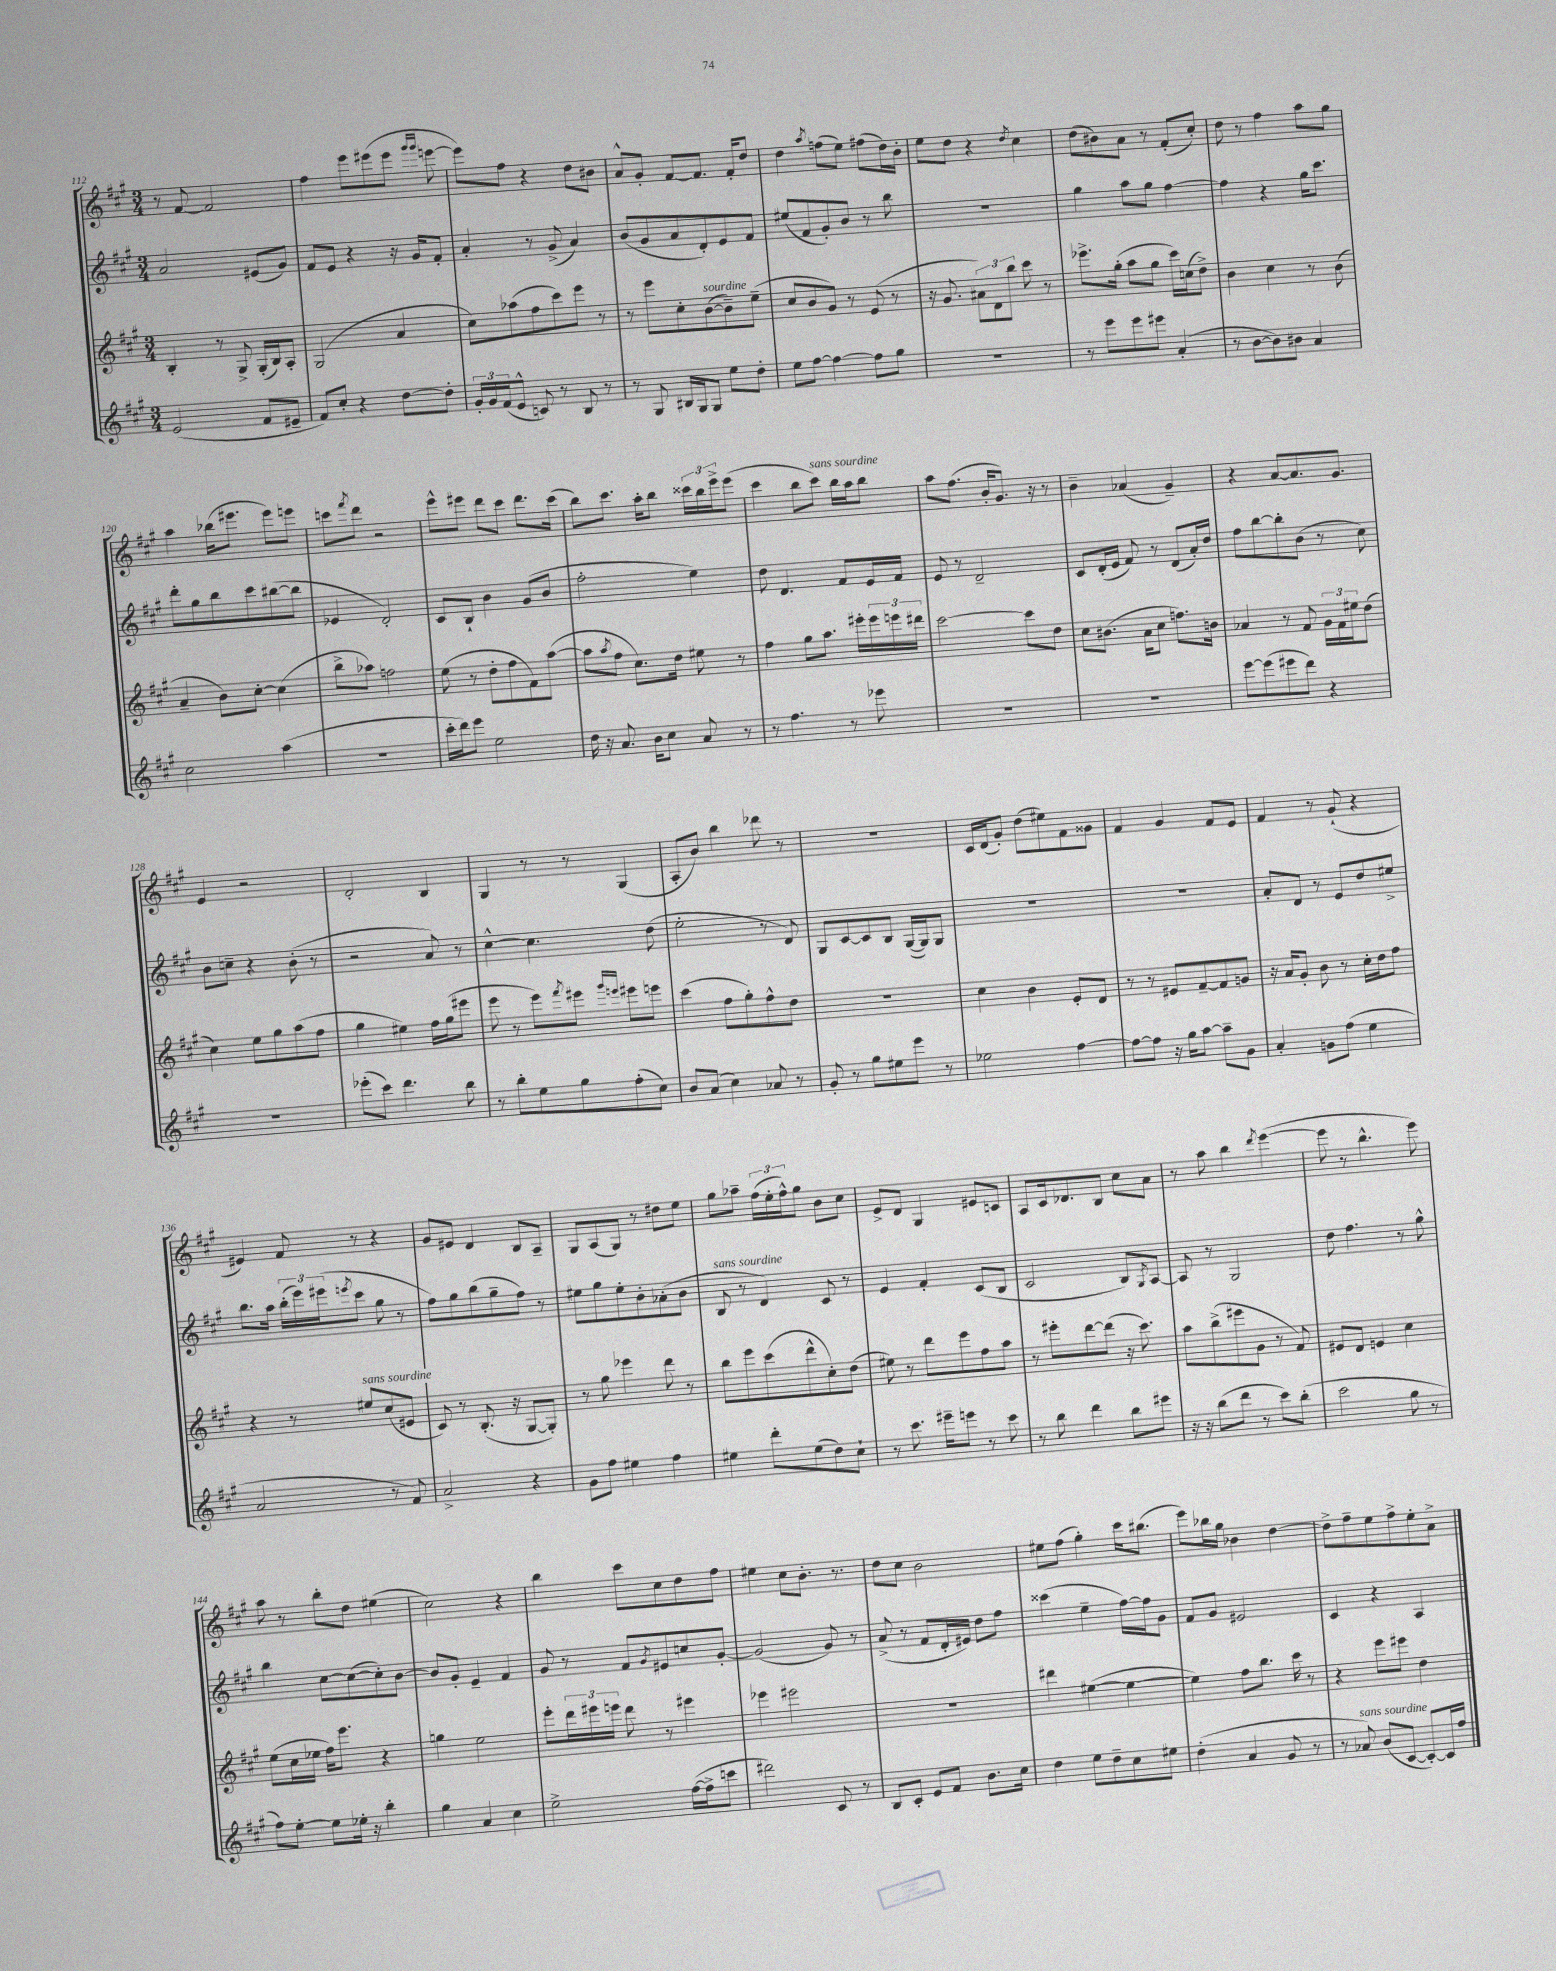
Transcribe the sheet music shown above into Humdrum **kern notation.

**kern	**kern	**kern	**kern
*staff4	*staff3	*staff2	*staff1
*clefG2	*clefG2	*clefG2	*clefG2
*k[f#c#g#]	*k[f#c#g#]	*k[f#c#g#]	*k[f#c#g#]
*M3/4	*M3/4	*M3/4	*M3/4
(2e	4B'	2a	8r
.	.	.	[8f#
.	8r	.	2f#]
.	8G#^	.	.
8f#	(16G#'	(8e#	.
.	16B)	.	.
8e#~	8A'	8g#)	.
=	=	=	=
8f#)	(2G#	8f#	4ff#
8cc#'	.	8e	.
4r	.	4r	8eee
.	.	.	(8eee#
[8dd	4a	16r	8eee#
.	.	16g#	.
.	.	.	16qqggg#
.	.	.	16qqggg#
8dd']	.	8f#'	[8eee
=	=	=	=
24g#'	8cc#)	4a'	8eee])
24g#	.	.	.
(24f#	.	.	.
8e^^	(8aa-	.	8ff#
8c)	8ff#	8r	4r
8r	8ccc#)	(8g#^	.
8B	8eee	4a)	8dd
8r	8r	.	8b#
=	=	=	=
8r	8r	(8b	8a^^
8G#	8eee	8g#	8g#'
16B#	8cc#'	8a	[8f#
16G#	.	.	.
8G#	([8b	8d')	8.f#]
8ee	8b~])	8e	.
.	.	.	16f#'
8dd'	(8ee~	8f#	8dd
=	=	=	=
8ee	8cc#	(8ee#	4dd
[8ff#	8b	8f#	.
.	.	.	8qaa
4ff#_	8g#)	8g#')	(8ff
.	8r	8b	8ee)
8ff#]	(8e	8r	(8ff#
8gg#	8r	8bb	16dd)
.	.	.	16b'
=	=	=	=
2.r	16r	2.r	8ee
.	8.g#	.	.
.	.	.	8dd
.	12a#)	.	4r
.	12d	.	.
.	12bb	.	.
.	.	.	8qdd
.	8ccc#	.	4cc#
.	8r	.	.
=	=	=	=
8r	8.eee-^	4gg#	(8dd
8eee	.	.	8b#)
.	(16gg#'	.	.
8eee	8aa	8aa	8a
8eee#	8gg#	8gg#	8r
(4a'	16ccc#)	[4ff#	(8f#'
.	(16cc	.	.
.	8dd^)	.	8cc#')
=	=	=	=
8r	4b	4ff#]	8dd
[8b	.	.	8r
8b])	4cc#	4r	4ff#
8b#	.	.	.
4a	8r	16gg#	8aa
.	.	8.ccc#	.
.	(8b	.	8gg#
=	=	=	=
2cc#	4a~	8ddd'	4aa
.	.	8gg#	.
.	8b)	8bb	(16bb-
.	.	.	8.eee#
.	[8cc#'	8ccc#	.
(4aa	(4cc#]	([8bb#	8eee#)
.	.	8bb#]	8eee
=	=	=	=
2.r	8bb^	4e-	8ccc
.	.	.	8qfff#
.	8aa-)	.	8ddd
.	2ff	2d')	2r
=	=	=	=
16ccc#'	(8ee	8c#	8eee^^
16ddd)	.	.	.
8eee	8r	8B`	8eee#
2ee	8dd'	4b	8ddd
.	8ff#	.	8ccc#
.	8f#)	(8g#	8.ddd
.	([8aa	8b	.
.	.	.	(16ccc#
=	=	=	=
16dd	8aa]	2ff#'	8bb)
16r	.	.	.
.	8qaa	.	.
8.a	8ff#	.	8.ccc#
.	8.cc#)	.	.
16b	.	.	16aa'
8cc#	.	.	8bb
.	16dd	.	.
8a	8ee#	4ee)	24ccc##
.	.	.	24bb
.	.	.	24eee^
8r	8r	.	(8eee
=	=	=	=
8r	4ff#	8dd	4ccc#
4.ff#	.	4.d	.
.	8gg#	.	8bb
.	8.aa	.	8ccc#)
8r	.	8f#	16bb
.	16eee#'	.	16aa
8eee-	24eee#	16e	8bb
.	24eee	.	.
.	.	16f#	.
.	24ddd#	.	.
=	=	=	=
2.r	[2ccc#	8e	8aa
.	.	8r	(8.ff#
.	.	2d~	.
.	.	.	16b'
.	.	.	8.g#)
.	8ccc#]	.	.
.	.	.	16r
.	8dd	.	8r
=	=	=	=
2.r	8cc#	8c#	4b~
.	(8.b#	(16d'	.
.	.	16e	.
.	.	8f#)	(4a-
.	16a	.	.
.	8cc#	8r	.
.	8.ff)	(8d	4g#~)
.	.	16a')	.
.	16b	16dd	.
=	=	=	=
[8eee	4a-	8ff#	4r
(8eee]	.	[8bb	.
8eee#	8r	8bb']	[8a
8ddd)	8f#	(8b	8.a]
4r	24g#	8r	.
.	24f#	.	.
.	.	.	8.g#
.	24ee#	.	.
.	(8dd	8cc#)	.
=	=	=	=
2.r	4cc#)	8b	4e
.	.	8cc~	.
.	8ee	4r	2r
.	8gg#	.	.
.	(8aa	(8b'	.
.	8ff#	8r	.
=	=	=	=
(8eee-'	4gg#	2r	2d'
8ccc#)	.	.	.
4.ddd	4ee#)	.	.
.	16ff#	8a)	4B
.	(16gg#	.	.
8bb	8eee#	8r	.
=	=	=	=
8r	8eee	[4cc#^^	4G#
8bb'	8r	.	.
8ee	8eee)	4.cc#]	8r
.	8qfff#	.	.
8gg#	8eee#	.	8r
.	16qqggg#	.	.
.	16qqeee	.	.
(8ff#'	8eee#	.	(4G#
8cc#)	8eee	(8dd	.
=	=	=	=
8b	(4ccc#	2ee'	8A'
(8a	.	.	8b)
4cc#)	8ff#	.	4bb
.	8gg#')	.	.
8a-	8ff#^^	8r	8ddd-
8r	8dd	8d)	8r
=	=	=	=
8g#'	2.r	8G#	2.r
8r	.	[8c#	.
8gg#	.	8c#]	.
8ee#	.	8B	.
8eee	.	([16G#	.
.	.	16G#])	.
8r	.	8G#	.
=	=	=	=
2ee-	4cc#	2.r	16c#
.	.	.	(16d
.	.	.	8g#')
.	4b	.	(8dd
.	.	.	8ee#)
[4ff#	8e'	.	8f#
.	8d	.	8g##
=	=	=	=
8ff#_	8r	2.r	4f#
8ff#]	8r	.	.
16r	8e#	.	4g#
16gg#	.	.	.
[8aa	[8f#~	.	.
8aa~]	8f#]	.	8f#
8g#	8g	.	8e
=	=	=	=
4a'	16r	8a'	4f#
.	16a	.	.
.	8g#'	8d	.
8g	8b	8r	8r
(8ff#	8r	8e	(8g#`
4ee	16cc#'	8dd	4r
.	16dd	.	.
.	8ff#	8ee#^	.
=	=	=	=
2a	4r	8.bb	4e#)
.	.	16aa	.
.	8r	(24bb'	8f#
.	.	24eee)	.
.	.	(24eee#	.
.	.	8qeee	.
.	8ee#	8ccc#	8r
8r	(8cc#	8gg#	4r
8f#)	8e#	8r	.
=	=	=	=
2a^	8c#)	8ff#)	8g#
.	8r	8gg#	8e#
.	(8.B'	(8bb	4d
.	.	8gg#~	.
.	16r	.	.
4r	[8G#	8ff#)	8B
.	8G#'])	8r	8A~
=	=	=	=
8g#	8r	8ee#	8G#
8ff#	8gg#	8gg#	(8A
4ee#	4eee-	8ee#'	8G#)
.	.	8b'	8r
4ff#	8ddd	(8a-'	8dd#
.	8r	8b	8ee
=	=	=	=
4ee#	8bb	8B	8gg#
.	8eee	8r	8aa-~
8ddd'	(8ccc#	4d)	(24ff#
.	.	.	24ee'
.	.	.	24ff#^^)
(8ee#	8ddd^^	.	8gg#
8dd)	8cc#')	8c#	8b
8cc#`	(8dd	8r	8cc#
=	=	=	=
8r	8ee#)	4e	8e^
8.ccc#	8r	.	8d
.	8ddd	4f#'	4G#
16eee#~	.	.	.
8eee	8eee	.	.
8r	8ff#	(8c#	8e#
8ccc#	8aa	8B	8c
=	=	=	=
8r	8r	2c#	8A
8bb	8eee#'	.	16c#
.	.	.	8.d-
4ddd	[8ddd	.	.
.	(8ddd]	.	8B
8bb	16r	8B)	8cc#
.	8.ccc#)	.	.
.	.	8qG#	.
8eee#	.	[8A	8a
=	=	=	=
16r	8aa	8A]	8r
16r	.	.	.
(8bb	(8bb^	8r	8aa
8ddd	8eee#	2G#	4bb
8r	8g#	.	.
.	.	.	8qddd
8ccc#)	8r	.	([4eee
(8bb'	8f#)	.	.
=	=	=	=
2ccc#	8e#	8dd	8eee]
.	8d	4.ff#	8r
.	4e	.	4.bb^^
8gg#	4cc#	8r	.
8r	.	8gg#^^	8eee)
=	=	=	=
8ff#)	(8ee	4bb	8aa
[8ee'	16cc#	.	8r
.	16ee-	.	.
8ee]	16ff#)	[8cc#	8bb'
.	8.eee	.	.
16ee-'	.	(8cc#_	8dd
16r	.	.	.
4bb'	4r	8cc#'])	(4ee#
.	.	[8b	.
=	=	=	=
4gg#	4gg	8b]	2cc#)
.	.	8g#'	.
4a	2ee	4e~	.
4cc#	.	4f#	4r
=	=	=	=
2ee^	8eee'	8g#	4bb
.	24ddd	8r	.
.	24eee#	.	.
.	24eee	.	.
.	8ddd	8f#	8ccc#
.	.	8qg#	.
.	8r	8e#	8cc#
([16ff#	4eee#	8cc	8dd
16ff#^]	.	.	.
8ccc	.	[8g#'	8ff#
=	=	=	=
2ddd#)	4eee-	(2g#]	4ee#
.	2eee#	.	8cc#
.	.	.	8.b'
8c#	.	8g#)	.
.	.	.	8.r
8r	.	8r	.
=	=	=	=
8B	2.r	(8a^	8dd
8c#'	.	8r	8cc#
8e	.	8f#	2b
8f#	.	16d'	.
.	.	16e#)	.
8.b	.	8dd	.
.	.	8ff#	.
16cc#	.	.	.
=	=	=	=
4dd	4ddd#	(4ccc##	8ee#
.	.	.	(8ff#
8ee	([4ee#	4ee~	4gg#')
8dd~	.	.	.
8cc#	4ee#_	[16ff#)	16ccc#
.	.	16ff#]	(8.bb#
8ee#	.	8g#	.
=	=	=	=
(4dd'	4ee#])	8f#	8eee)
.	.	8g#	16bb-
.	.	.	16gg#
4a	8ff#	2e#	4b-
.	8.bb	.	.
8g#	.	.	[4dd
.	16ccc#	.	.
8r	8r	.	.
=	=	=	=
8r	4r	4c#	8dd^]
8a-)	.	.	8ff#~
(8b	8eee	4r	8ee
[8c#	8eee#	.	8ff#^
8c#'_)	4dd	4A	8ee'
16c#]	.	.	8a^
16ff#	.	.	.
==	==	==	==
*-	*-	*-	*-
